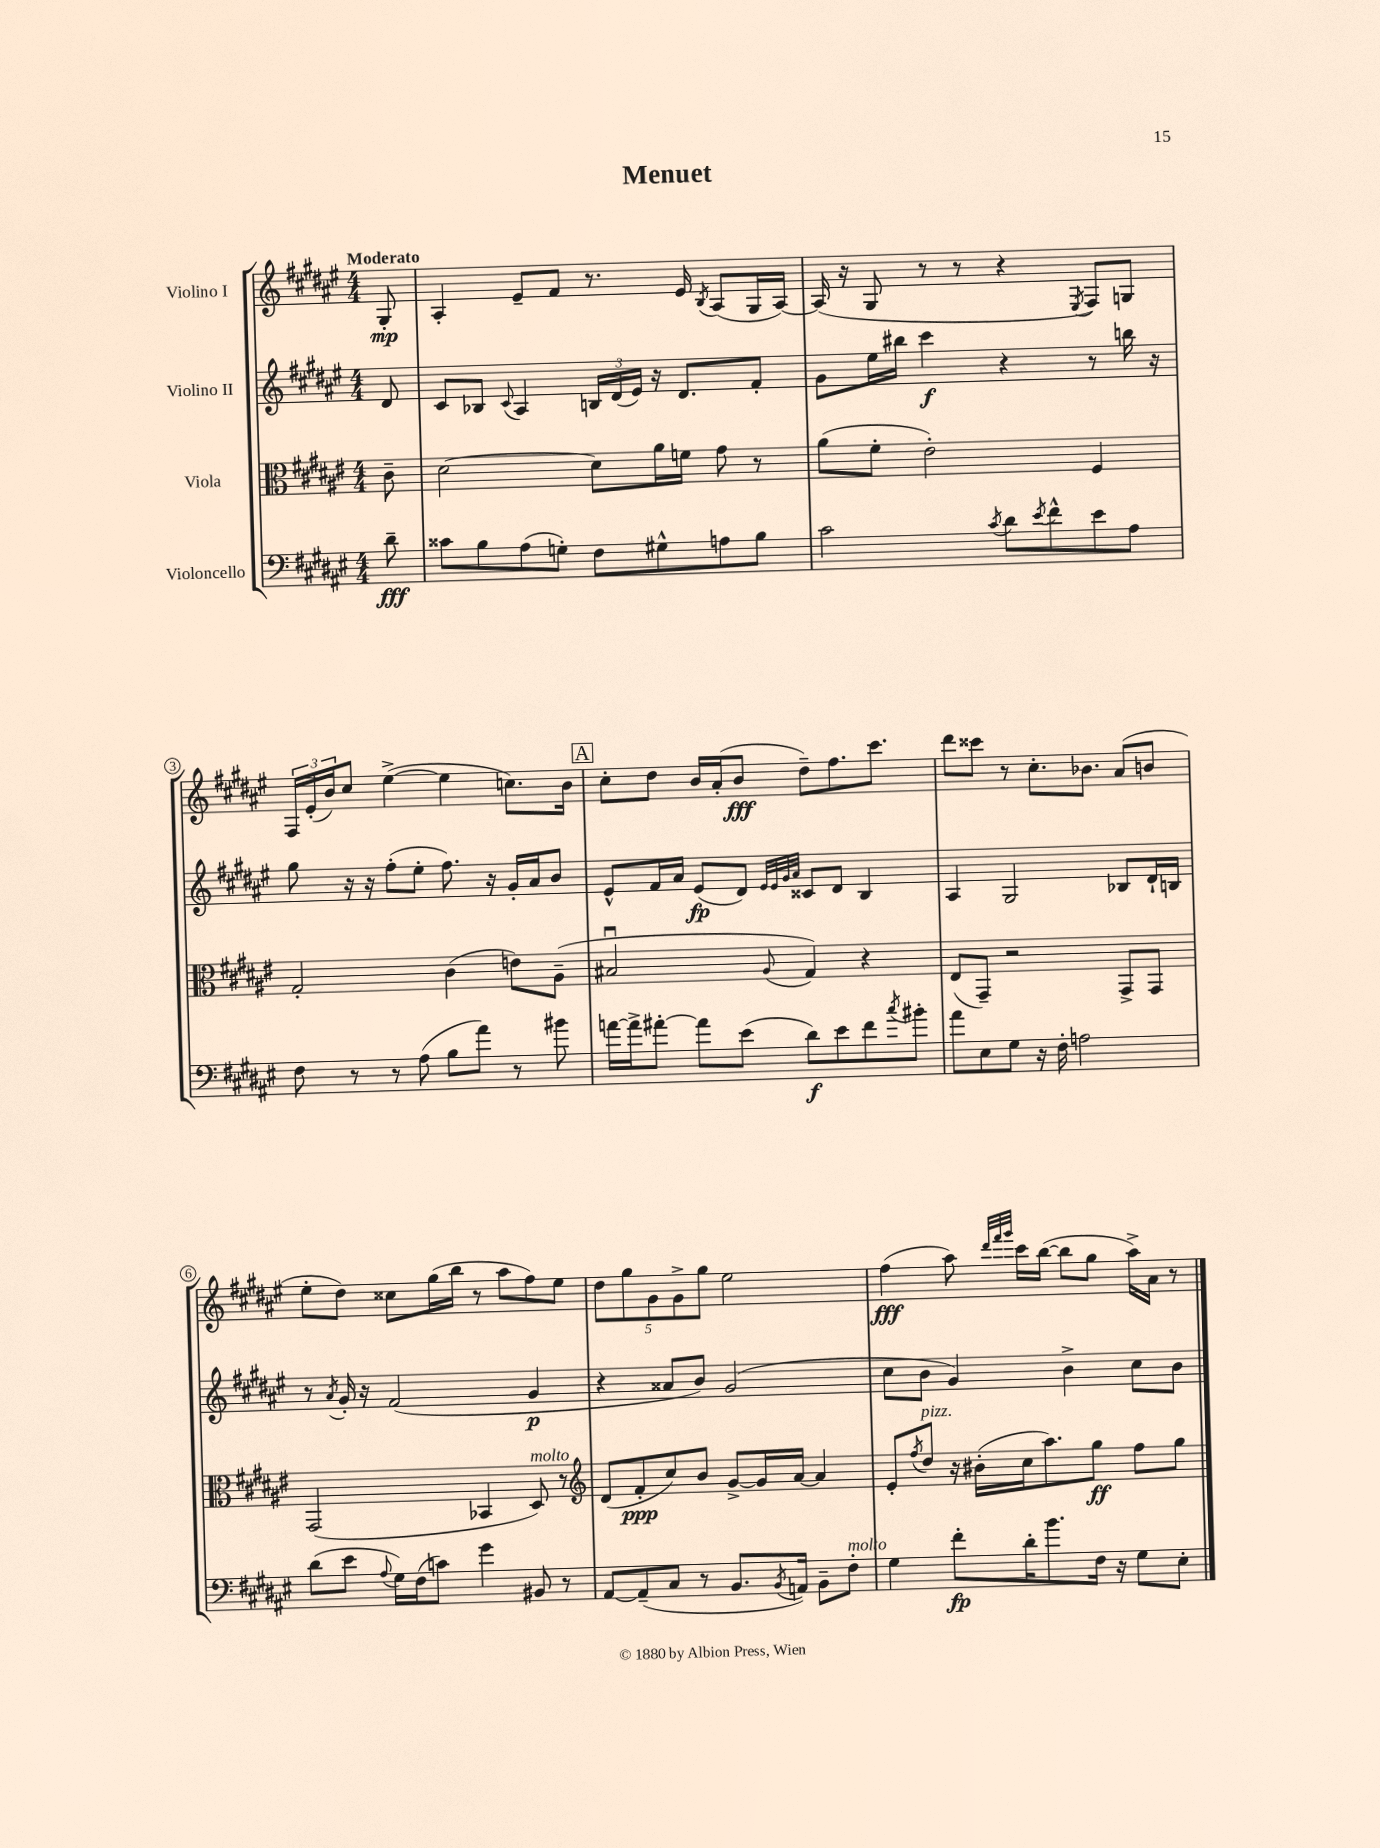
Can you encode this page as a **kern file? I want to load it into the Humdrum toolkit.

**kern	**kern	**kern	**kern
*staff4	*staff3	*staff2	*staff1
*clefF4	*clefC3	*clefG2	*clefG2
*k[f#c#g#d#a#e#]	*k[f#c#g#d#a#e#]	*k[f#c#g#d#a#e#]	*k[f#c#g#d#a#e#]
*M4/4	*M4/4	*M4/4	*M4/4
8d#~	8c#~	8d#	8G#'
=	=	=	=
8c##	[2d#	8c#	4A#'
8B	.	8B-	.
.	.	8qqc#	.
(8A#	.	4A#	8e#~
8G')	.	.	8f#
8F#	8d#]	24B	8.r
.	.	(24d#	.
.	.	24e#)	.
8G#^^	16a#	16r	.
.	16f	8.d#	16e#
.	.	.	8qB
8A	8g#	.	(8A#
8B	8r	8f#'	16G#
.	.	.	[16A#)
=	=	=	=
2c#	(8a#	8g#	(16A#]
.	.	.	16r
.	8f#'	16ee#	8G#
.	.	16bb#	.
.	2e#')	4ccc#	8r
.	.	.	8r
8qc#	.	.	.
8d#	.	4r	4r
8qe#	.	.	.
8f#^^	.	.	.
.	.	.	8qE#
8e#	4F#	8r	8F#)
8A#	.	16bb	8G
.	.	16r	.
=	=	=	=
8F#	2G#'	8gg#	24F#
.	.	.	(24e#'
.	.	.	24b)
8r	.	16r	8cc#
.	.	16r	.
8r	.	(8ff#'	([4ee#^
(8A#	.	8ee#'	.
8B	(4c#	8.ff#)	4ee#]
8a#)	.	.	.
.	.	16r	.
8r	8e)	16g#'	8.cc)
.	.	16a#	.
8b#	(8A#~	8b	.
.	.	.	16b
=	=	=	=
[16a	2B#u	8e#^^	8cc#'
16a^]	.	.	.
[8a#'	.	16f#	8dd#
.	.	16a#	.
8a#]	.	(8e#	16b
.	.	.	(16a#'
(8e#	.	8d#)	8b
.	.	32qqe#	.
.	.	32qqe#	.
.	.	32qqg#	.
.	8qqA#	32qqa#	.
8d#)	4G#)	8c##	8dd#~)
8e#	.	8d#	8.ff#
8f#	4r	4B	.
.	.	.	8.ccc#
8qcc#	.	.	.
8b#'	.	.	.
=	=	=	=
8a#	(8E#	4A#	8ddd#
8E#	8GG#~)	.	8ccc##
8G#	2r	2G#	8r
16r	.	.	8.cc#'
16F#'	.	.	.
2A	.	.	.
.	.	.	8.b-
.	8GG#^	8B-	(8a#
.	8GG#	16d#`	8b
.	.	16B	.
=	=	=	=
(8d#	(2GG#	8r	8ee#'
.	.	8qa#	.
8e#	.	16g#'	8dd#)
.	.	16r	.
8qqA#	.	.	.
16G#)	.	(2f#	8cc##
(16F#	.	.	.
8c)	.	.	(16gg#
.	.	.	16bb
4g#	4BB-	.	8r
.	.	.	8aa#
8BB#	8D#)	4g#	8ff#)
8r	8r	.	8ee#
=	=	=	=
*	*clefG2	*	*
[8AA#	(8d#	4r	10dd#
.	.	.	10gg#
(8AA#~]	8f#'	.	.
.	.	.	10g#
8C#	8cc#)	8a##	.
.	.	.	10g#^
8r	8b	8b)	.
.	.	.	10gg#
8.BB	[8g#^	(2g#	2ee#
.	16g#]	.	.
8qBB	.	.	.
16AA)	[16a#	.	.
8BB~	4a#]	.	.
8F#'	.	.	.
=	=	=	=
4G#	8e#'	8cc#	(4ff#
.	8qff#	.	.
.	8dd#	8b	.
8f#'	16r	4g#)	8aa#)
.	(16b#'	.	.
.	.	.	32qqddd#
.	.	.	32qqfff#
.	.	.	32qqggg#
16d#'	16cc#	.	16ccc#
8.b	8.aa#)	.	([16bb
.	.	4b^	8bb]
16F#	8gg#	.	8gg#
16r	.	.	.
8G#	8ff#	8cc#	16aa#^)
.	.	.	16a#
8E#'	8gg#	8b	8r
==	==	==	==
*-	*-	*-	*-
